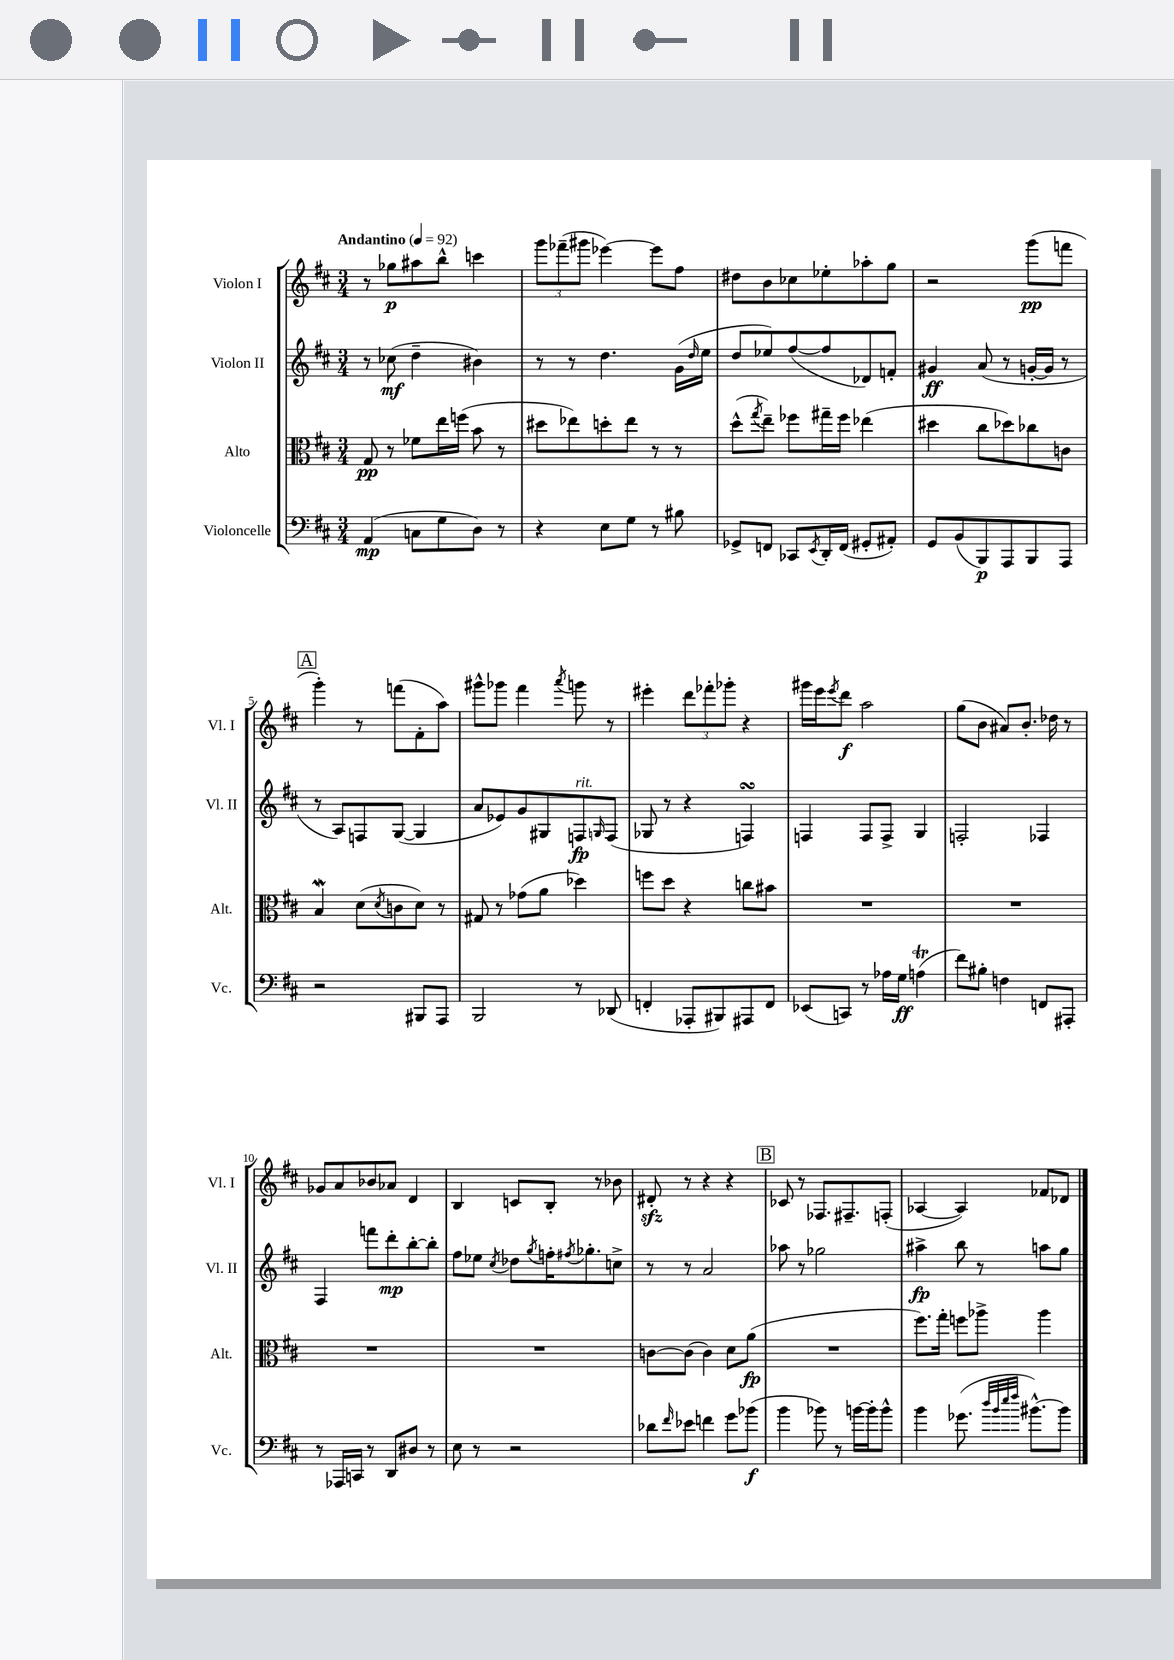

**kern	**dynam	**kern	**dynam	**kern	**dynam	**kern	**dynam
*part4	*part4	*part3	*part3	*part2	*part2	*part1	*part1
*staff4	*staff4	*staff3	*staff3	*staff2	*staff2	*staff1	*staff1
*I"Violoncelle	*	*I"Alto	*	*I"Violon II	*	*I"Violon I	*
*I'Vc.	*	*I'Alt.	*	*I'Vl. II	*	*I'Vl. I	*
*clefF4	*	*clefC3	*	*clefG2	*	*clefG2	*
*k[f#c#]	*	*k[f#c#]	*	*k[f#c#]	*	*k[f#c#]	*
*M3/4	*	*M3/4	*	*M3/4	*	*M3/4	*
*MM92	*	*MM92	*	*MM92	*	*MM92	*
=1	=1	=1	=1	=1	=1	=1	=1
!	!	!	!	!	!	!LO:TX:a:B:t=Andantino	!
(4AA/	mp	8G/	pp	8r	.	8r	.
.	.	8r	.	(8cc-X\	mf	8gg-X\L	p
8Cn\L	.	8f-X\L	.	4dd~\	.	8aa#X\	.
8G\	.	16ee\L	.	.	.	8bb^^\J	.
.	.	(16ffn\JJ	.	.	.	.	.
8D\J)	.	8b\	.	4b#X\)	.	4cccn\	.
8r	.	8r	.	.	.	.	.
=2	=2	=2	=2	=2	=2	=2	=2
4r	.	8dd#X\L	.	8r	.	12ggg\L	.
.	.	.	.	.	.	(12fff-X~\	.
.	.	8ee-X\)	.	8r	.	.	.
.	.	.	.	.	.	12ggg#X\J	.
8E\L	.	8ddn'\	.	4.dd\	.	[4eee-X\)	.
8G\J	.	8ee-\J	.	.	.	.	.
8r	.	8r	.	.	.	8eee-\L]	.
8B#X\	.	8r	.	(16g\LL	.	8ff#\J	.
.	.	.	.	16qqdd/	.	.	.
.	.	.	.	16ee\JJ	.	.	.
=3	=3	=3	=3	=3	=3	=3	=3
8GG-X^/L	.	(8dd^^\L	.	8dd/L	.	8dd#X\L	.
.	.	8qgg/	.	.	.	.	.
8FFn/J	.	8ee~\J)	.	8ee-X/)	.	8b\	.
8CC-X/L	.	8ff-X\L	.	([8ff#/	.	8cc-X\	.
8qEE/	.	.	.	.	.	.	.
16DD'/L	.	16gg#X~\L	.	8ff#/]	.	8ee-X'\	.
(16FF/JJ	.	16ff-\JJ	.	.	.	.	.
8GG#X'/L	.	(4ee-X\	.	8d-X/)	.	8aa-X'\	.
8AA#X'/J)	.	.	.	8fn'/J	.	8gg\J	.
=4	=4	=4	=4	=4	=4	=4	=4
8GG/L	.	4dd#X\	.	4g#X/	ff	2r	.
(8BB/	.	.	.	.	.	.	.
8BBB/)	p	8cc#\L	.	(8a/	.	.	.
8AAA/	.	8dd-X\)	.	8r	.	.	.
8BBB/	.	8cc-X\	.	[16gn'/LL	.	(8ggg\L	pp
.	.	.	.	16g/JJ]	.	.	.
8AAA/J	.	8cn\J	.	8r	.	8fffn\J	.
!!LO:LB:g=z
!!LO:REH:place=s1:t=A
=5	=5	=5	=5	=5	=5	=5	=5
2r	.	4BW/	.	8r	.	4ggg'\)	.
.	.	.	.	8A/L)	.	.	.
.	.	(8d\L	.	8Fn/	.	8r	.
.	.	8qd/	.	.	.	.	.
.	.	8cn\	.	([8G/J	.	(8fffn\L	.
8BBB#X/L	.	8d\J)	.	4G/]	.	8f#'\	.
8AAA/J	.	8r	.	.	.	8aa\J)	.
=6	=6	=6	=6	=6	=6	=6	=6
2BBB/	.	8G#X/	.	8a/L	.	8ggg#X^^\L	.
.	.	8r	.	8e-X/)	.	8ggg-X\J	.
.	.	(8g-X\L	.	8g/	.	4fff#\	.
.	.	8a\J	.	8G#X/	.	.	.
.	.	.	.	.	.	8qaaa/	.
!	!	!	!	!LO:TX:a:i:t=rit.	!	!	!
8r	.	4dd-X\)	.	8Fn/	fp	8gggn\	.
.	.	.	.	16qqGn/	.	.	.
(8DD-X/	.	.	.	(8F/J	.	8r	.
=7	=7	=7	=7	=7	=7	=7	=7
4FFn'/	.	8ffn\L	.	8G-X/	.	4eee#X'\	.
.	.	8dd\J	.	8r	.	.	.
8AAA-X'/L	.	4r	.	4r	.	12ddd\L	.
.	.	.	.	.	.	12fff-X'\	.
8BBB#X/)	.	.	.	.	.	.	.
.	.	.	.	.	.	12ggg-X'\J	.
8AAA#X/	.	8ccn\L	.	4FnsSSs/)	.	4r	.
8FF/J	.	8b#X\J	.	.	.	.	.
=8	=8	=8	=8	=8	=8	=8	=8
(8EE-X/L	.	2.r	.	4Fn/	.	16ggg#X\LL	.
.	.	.	.	.	.	16eee\J	.
.	.	.	.	.	.	8qeee/	.
8CCn/J)	.	.	.	.	.	8ddd\J	f
8r	.	.	.	8F/L	.	2aa\	.
16A-X\LL	.	.	.	8F^/J	.	.	.
16G\JJ	ff	.	.	.	.	.	.
(4AnT\	.	.	.	4G/	.	.	.
=9	=9	=9	=9	=9	=9	=9	=9
8f#\L)	.	2.r	.	2Fn'/	.	(8gg\L	.
8B#X'\J	.	.	.	.	.	8b\J	.
4Fn\	.	.	.	.	.	8a#X/L)	.
.	.	.	.	.	.	8.b'/J	.
8FFn/L	.	.	.	4F-X/	.	.	.
.	.	.	.	.	.	16dd-X\	.
8AAA#X'/J	.	.	.	.	.	8r	.
!!LO:LB:g=z
=10	=10	=10	=10	=10	=10	=10	=10
8r	.	2.r	.	4F#/	.	8g-X/L	.
16AAA-X/LL	.	.	.	.	.	8a/	.
16CCn/JJ	.	.	.	.	.	.	.
8r	.	.	.	8fffn\L	.	8b-X/	.
8DD/L	.	.	.	8ddd'\	mp	8a-X/J	.
8D#X/J	.	.	.	[8bb'\	.	4d/	.
8r	.	.	.	8bb'\J]	.	.	.
=11	=11	=11	=11	=11	=11	=11	=11
8E\	.	2.r	.	8ff#\L	.	4B/	.
8r	.	.	.	8ee-X\J	.	.	.
.	.	.	.	8qcc#/	.	.	.
2r	.	.	.	8dd-X\L	.	8cn/L	.
.	.	.	.	8qgg/	.	.	.
.	.	.	.	16ffn'\K	.	8B'/J	.
.	.	.	.	8qff#X/	.	.	.
.	.	.	.	8.gg-X'\	.	.	.
.	.	.	.	.	.	8r	.
.	.	.	.	8ccn^\J	.	8b-X\	.
=12	=12	=12	=12	=12	=12	=12	=12
8d-X\L	.	[8cn\L	.	8r	.	8d#Xzz'/	.
16qqf#/	.	.	.	.	.	.	.
8e-X\J	.	(8c\J]	.	8r	.	8r	.
4fn\	.	4c\)	.	2a/	.	4r	.
8g\L	.	8d\L	.	.	.	4r	.
(8b-X\J	f	(8a\J	fp	.	.	.	.
!!LO:REH:place=s1:t=B
=13	=13	=13	=13	=13	=13	=13	=13
4b\	.	2.r	.	8aa-X\	.	8c-X/	.
.	.	.	.	8r	.	8r	.
8b-X\)	.	.	.	2gg-X\	.	8.F-X/L	.
8r	.	.	.	.	.	.	.
.	.	.	.	.	.	8.F#X~/	.
[16bn\LL	.	.	.	.	.	.	.
16b'\J]	.	.	.	.	.	.	.
8b^^\J	.	.	.	.	.	(8Fn'/J	.
=14	=14	=14	=14	=14	=14	=14	=14
4b\	.	8.ff#\L)	.	4aa#X^\	fp	[4A-X/	.
.	.	16gg'\Jk	.	.	.	.	.
(8.g-X\	.	8ffn\L	.	8bb\	.	4A-/])	.
.	.	8aa-X^\J	.	8r	.	.	.
32qqdd/LLL	.	.	.	.	.	.	.
32qqb/	.	.	.	.	.	.	.
32qqee/	.	.	.	.	.	.	.
32qqff#/JJJ	.	.	.	.	.	.	.
[8.b#X^^\L)	.	.	.	.	.	.	.
.	.	4aa-\	.	8aan\L	.	8f-X/L	.
8b#\J]	.	.	.	8gg\J	.	8d-X/J	.
==	==	==	==	==	==	==	==
*-	*-	*-	*-	*-	*-	*-	*-
